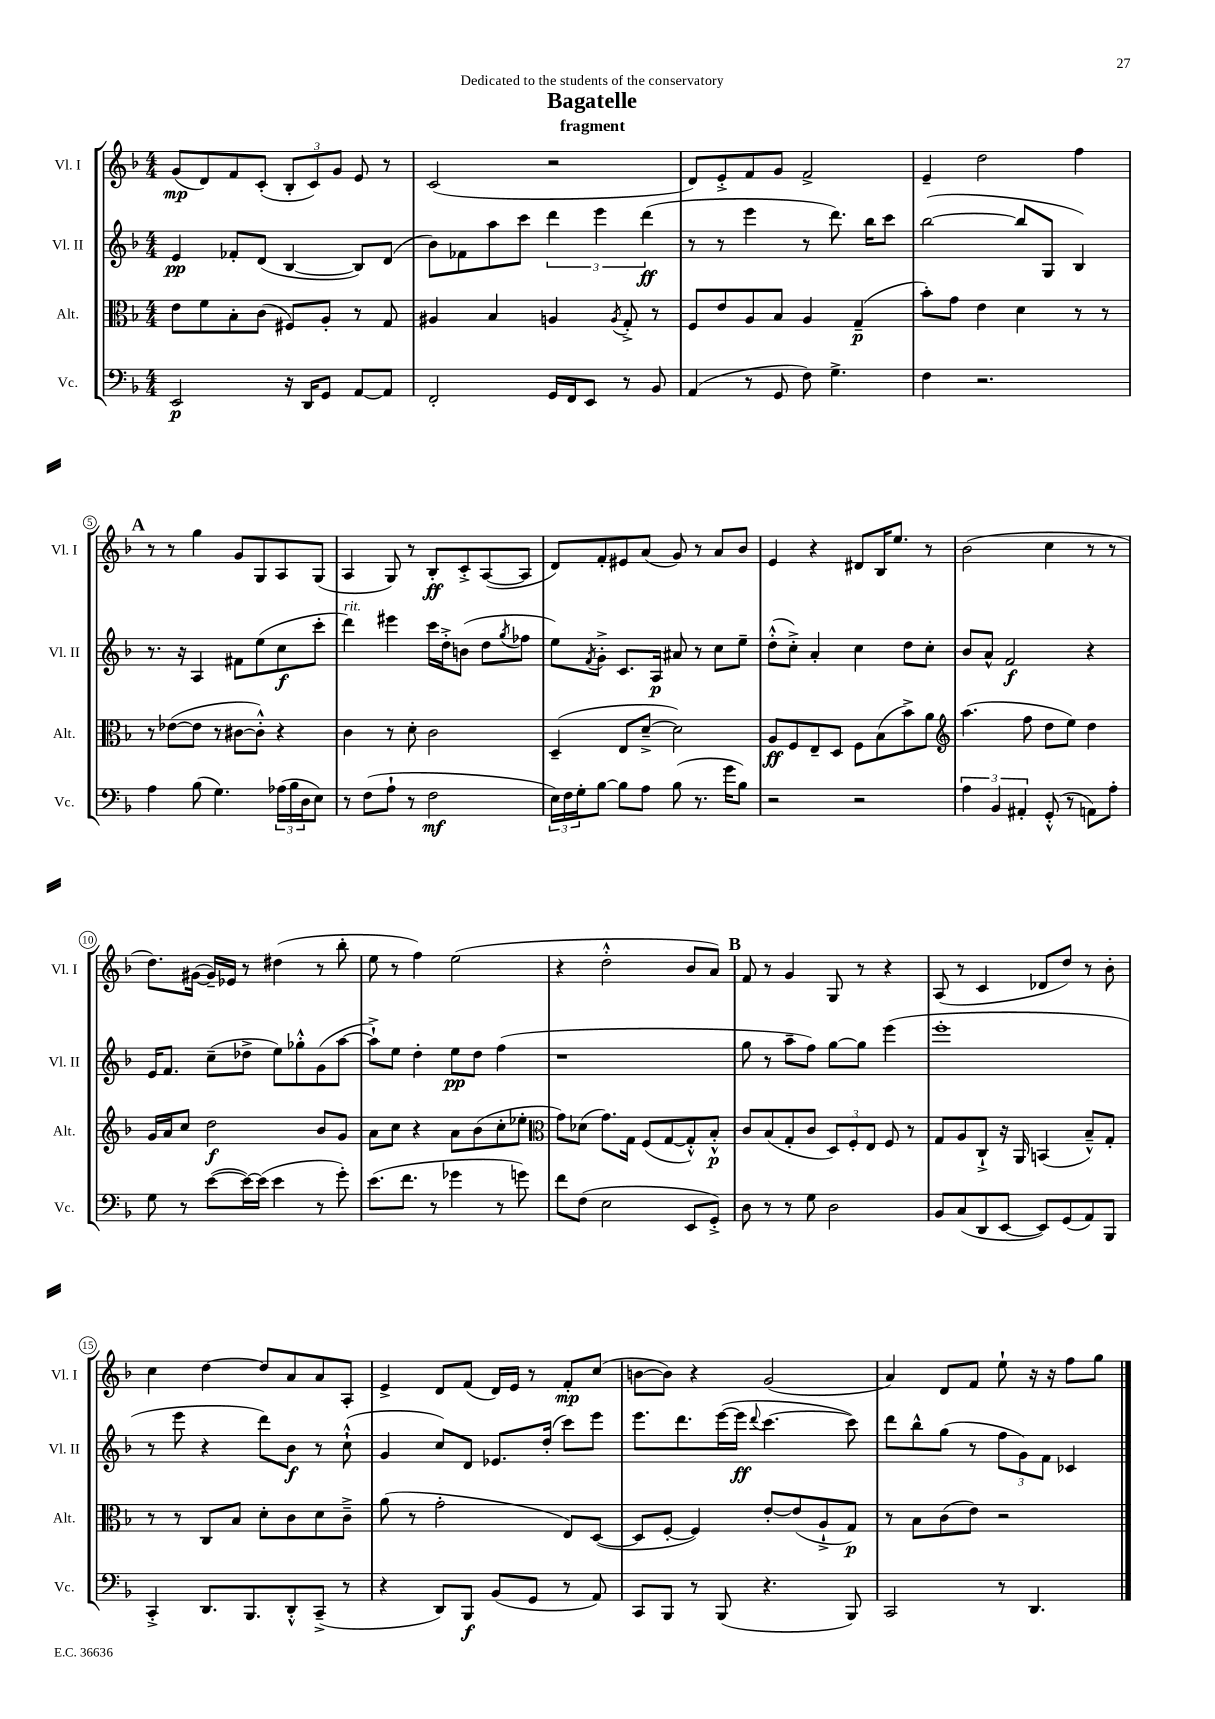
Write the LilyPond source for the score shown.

\header { title = "Bagatelle" subtitle = "fragment" dedication = "Dedicated to the students of the conservatory" }
<<
\new StaffGroup <<
\new Staff = "s0" \with { instrumentName = "Vl. I" shortInstrumentName = "Vl. I" } {
    \clef treble \key f \major \numericTimeSignature \time 4/4
    g'8\mp( d'8) f'8 c'8-.( \tuplet 3/2 { bes8-. c'8) g'8 } e'8 r8 |
    c'2( r2 |
    d'8) e'8-.-> f'8 g'8 f'2-> |
    e'4-- d''2 f''4 |
    \mark \markup { \bold "A" } r8 r8 g''4 g'8 g8 a8 g8( |
    a4 g8) r8 bes8-.\ff c'8-.-> a8~( a8 |
    d'8) f'8-. eis'8 a'8( g'8) r8 a'8 bes'8 |
    e'4 r4 dis'8 bes16 e''8. r8 |
    bes'2( c''4 r8 r8 |
    d''8.) gis'16~( gis'16--) ees'16 r8 dis''4( r8 bes''8-. |
    e''8 r8 f''4) e''2( |
    r4 d''2-.-^ bes'8 a'8) |
    \mark \markup { \bold "B" } f'8 r8 g'4 g8 r8 r4 |
    a8( r8 c'4 des'8 d''8) r8 bes'8-. |
    c''4 d''4~ d''8 a'8 a'8 a8-. |
    e'4-> d'8 f'8( d'16) e'16 r8 f'8-.\mp c''8( |
    b'8~ b'8) r4 g'2( |
    a'4) d'8 f'8 e''8-! r16 r16 f''8 g''8 \bar "|." |
}
\new Staff = "s1" \with { instrumentName = "Vl. II" shortInstrumentName = "Vl. II" } {
    \clef treble \key f \major \numericTimeSignature \time 4/4
    e'4\pp fes'8-. d'8( bes4~ bes8) d'8( |
    bes'8) fes'8 a''8 c'''8 \tuplet 3/2 { d'''4 e'''4 d'''4\ff( } |
    r8 r8 e'''4 r8 d'''8.) bes''16 c'''8 |
    bes''2~( bes''8 g8 bes4) |
    \mark \markup { \bold "A" } r8. r16 a4 fis'8 e''8( c''8\f c'''8-. |
    d'''4^\markup { \italic "rit." }) eis'''4 c'''16 d''16-.-> b'8( d''8 \acciaccatura { g''8 } fes''8 |
    e''8) \acciaccatura { f'8 } g'8-.-> c'8. a16\p ais'8 r8 c''8 e''8-- |
    d''8-.-^( c''8-.->) a'4-. c''4 d''8 c''8-. |
    bes'8 a'8-^ f'2\f r4 |
    e'16 f'8. c''8--( des''8-> e''8) ges''8-.-^ g'8( a''8~ |
    a''8-!->) e''8 d''4-. e''8\pp d''8 f''4( |
    r1 |
    \mark \markup { \bold "B" } g''8 r8 a''8-- f''8) g''8~ g''8 e'''4( |
    e'''1-. |
    r8 e'''8 r4 d'''8) bes'8\f r8 c''8-!-^( |
    g'4 c''8) d'8 ees'8. d''16-.( c'''8) e'''8 |
    e'''8. d'''8. e'''16~( e'''16\ff \appoggiatura { d'''8 } c'''4.~ c'''8) |
    d'''8 bes''8-^ g''8( r8 \tuplet 3/2 { f''8 g'8) f'8 } ces'4 \bar "|." |
}
\new Staff = "s2" \with { instrumentName = "Alt." shortInstrumentName = "Alt." } {
    \clef alto \key f \major \numericTimeSignature \time 4/4
    e'8 f'8 bes8-. c'8( fis8) a8-. r8 g8 |
    ais4 bes4 a4 \acciaccatura { a8 } g8-.-> r8 |
    f8 e'8 a8 bes8 a4 g4--\p( |
    bes'8-.) g'8 e'4 d'4 r8 r8 |
    \mark \markup { \bold "A" } r8 ees'8~( ees'8 r8 cis'8~ cis'8-.-^) r4 |
    c'4 r8 d'8-. c'2 |
    d4--( e8 d'8~---> d'2) |
    a8\ff f8 e8-- d8 f8 bes8( bes'8->) a'8 |
    \clef treble a''4.( f''8 d''8 e''8) d''4 |
    g'16 a'16 c''8 d''2\f bes'8 g'8 |
    a'8 c''8 r4 a'8 bes'8( c''8-. ees''8-. |
    \clef alto g'8) des'8( g'8.) g16 f8( g8~ g8-.-^) bes8-.-^\p |
    \mark \markup { \bold "B" } c'8 bes8( g8-. c'8 \tuplet 3/2 { d8) f8-. e8 } f8 r8 |
    g8 a8 c8-!-> r16 a,16 b,4( bes8---^) g8-. |
    r8 r8 c8 bes8 d'8-. c'8 d'8 c'8---> |
    a'8( r8 g'2-. e8) d8~( |
    d8 f8~-. f4) e'8~-. e'8( a8-!-> g8\p) |
    r8 bes8 c'8( e'8) r2 \bar "|." |
}
\new Staff = "s3" \with { instrumentName = "Vc." shortInstrumentName = "Vc." } {
    \clef bass \key f \major \numericTimeSignature \time 4/4
    e,2\p r16 d,16 g,8 a,8~ a,8 |
    f,2-. g,16 f,16 e,8 r8 bes,8 |
    a,4( r8 g,8 f8) g4.-> |
    f4 r2. |
    \mark \markup { \bold "A" } a4 bes8( g4.) \tuplet 3/2 { aes16( bes16 d16 } e8) |
    r8 f8( a8-! r8 f2\mf |
    \tuplet 3/2 { e16) f16 g16-. } bes8~ bes8 a8 bes8( r8. g'16 bes8) |
    r2 r2 |
    \tuplet 3/2 { a4 bes,4 ais,4-. } g,8-.-^( r8 a,8) a8-. |
    g8 r8 e'8~( e'16~) e'16( e'4 r8 g'8-.) |
    e'8.( f'8. r8 ges'4 r8 g'8) |
    f'8 f8( e2 e,8 g,8-.->) |
    \mark \markup { \bold "B" } d8 r8 r8 g8 d2 |
    bes,8 c8( d,8 e,8~ e,8) g,8( a,8) bes,,8 |
    c,4-.-> d,8. bes,,8. d,8-.-^ c,8--->( r8 |
    r4 d,8) bes,,8\f bes,8( g,8 r8 a,8) |
    c,8 bes,,8 r8 bes,,8( r4. bes,,8) |
    c,2 r8 d,4. \bar "|." |
}
>>
>>
\layout { \context { \Score \override BarNumber.stencil = #(make-stencil-circler 0.1 0.3 ly:text-interface::print) } }
